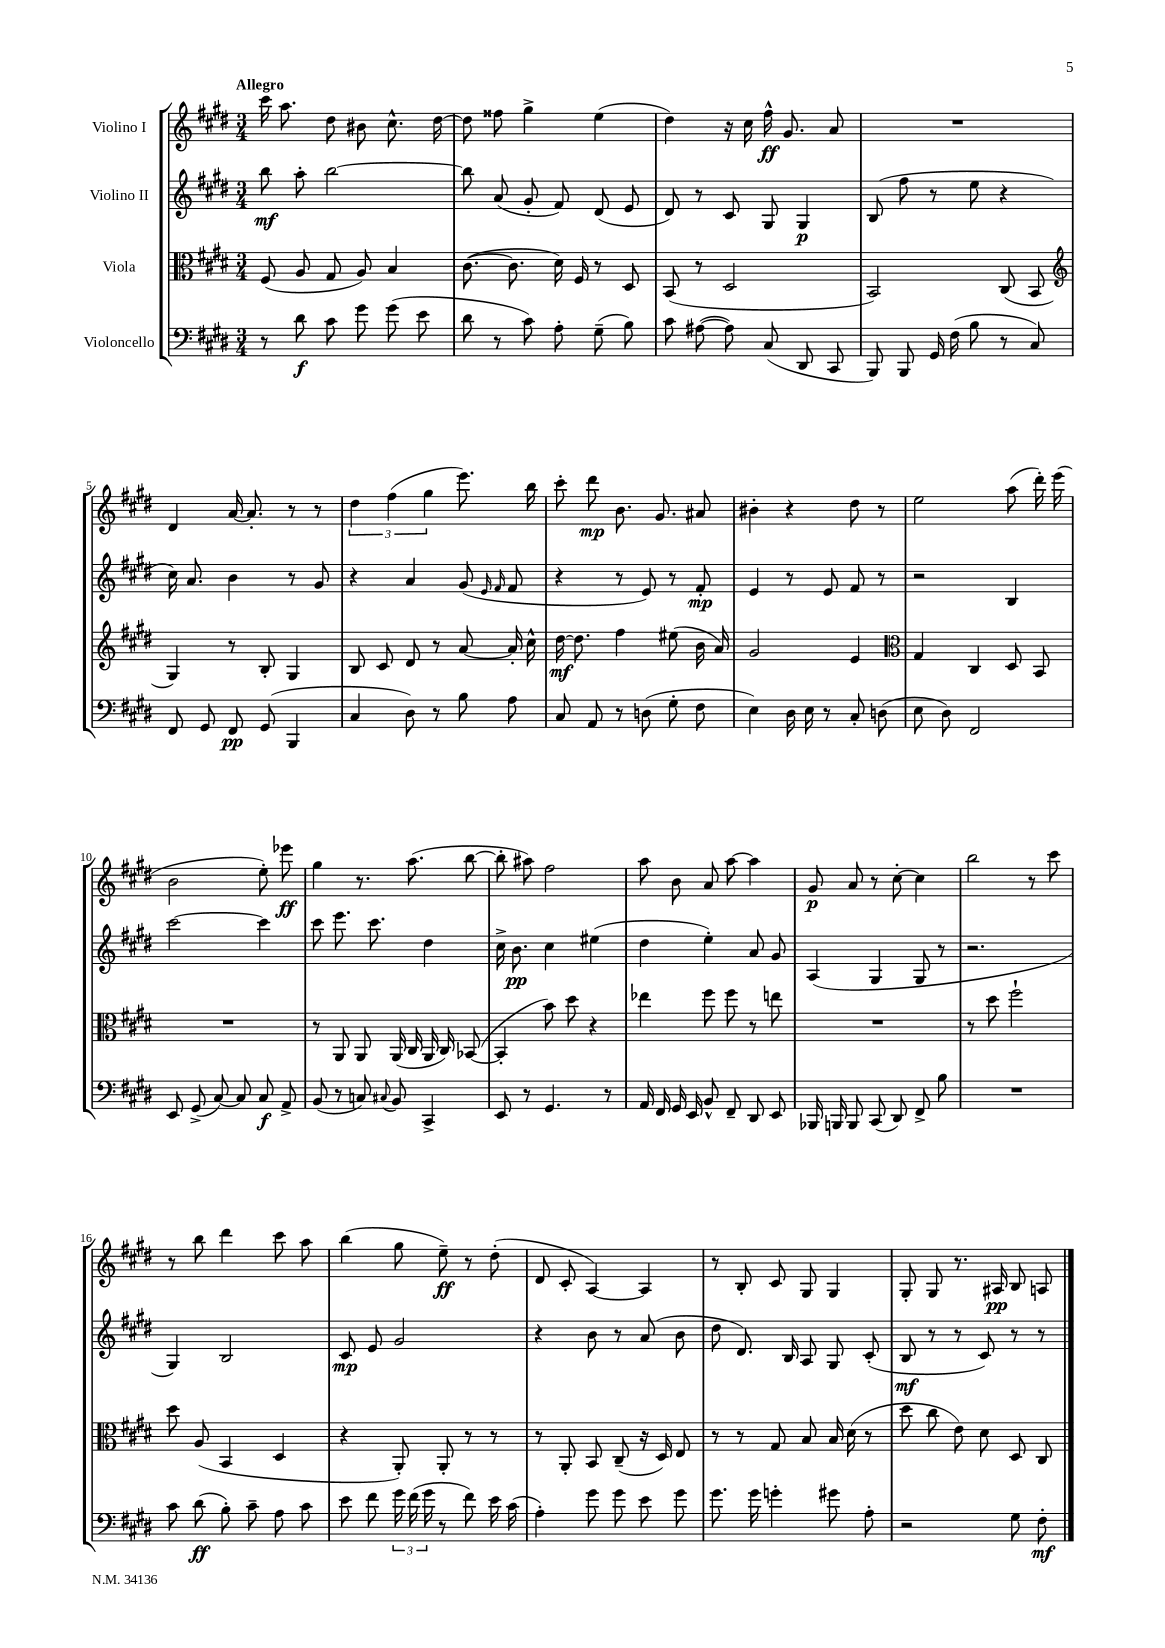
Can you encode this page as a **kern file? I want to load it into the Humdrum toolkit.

**kern	**kern	**kern	**kern
*staff4	*staff3	*staff2	*staff1
*clefF4	*clefC3	*clefG2	*clefG2
*k[f#c#g#d#]	*k[f#c#g#d#]	*k[f#c#g#d#]	*k[f#c#g#d#]
*M3/4	*M3/4	*M3/4	*M3/4
8r	(8F#	8bb	16ccc#
.	.	.	8.aa
8d#	8A	8aa'	.
8c#	8G#	[2bb	8dd#
8g#	8A)	.	8b#
(8g#	4B	.	8.cc#^^
8e	.	.	.
.	.	.	[16dd#
=	=	=	=
8d#	([8.c#	8bb]	8dd#]
8r	.	(8a	8ff##
.	8.c#]	.	.
8c#)	.	8g#'	4gg#^
8A'	16d#)	8f#)	.
.	16F#	.	.
(8G#~	8r	(8d#	(4ee
8B)	8D#	8e	.
=	=	=	=
8c#	(8BB	8d#)	4dd#)
([8A#	8r	8r	.
8A#])	2D#	8c#	16r
.	.	.	16cc#
(8C#	.	8G#	16ff#^^
.	.	.	8.g#
8DD#	.	4G#	.
8CC#	.	.	8a
=	=	=	=
8BBB)	2BB)	(8B	2.r
8BBB	.	8ff#	.
16GG#	.	8r	.
(16F#	.	.	.
8B	.	8ee	.
8r	(8C#	4r	.
8C#)	8BB	.	.
=	=	=	=
*	*clefG2	*	*
8FF#	4G#)	16cc#)	4d#
.	.	8.a	.
8GG#	.	.	.
8FF#	8r	4b	[16a
.	.	.	8.a']
(8GG#	8B'	.	.
4BBB	4G#	8r	8r
.	.	8g#	8r
=	=	=	=
4C#	8B	4r	6dd#
.	8c#	.	.
.	.	.	(6ff#
8D#)	8d#	4a	.
.	.	.	6gg#
8r	8r	.	.
8B	[8a	(8g#	8.eee)
.	.	16qqe	.
.	.	16qqf#	.
8A	16a']	8f#	.
.	16cc#^^	.	16bb
=	=	=	=
8C#	[16dd#	4r	8ccc#'
.	8.dd#]	.	.
8AA	.	.	8ddd#
8r	4ff#	8r	8.b
(8D	.	8e)	.
.	.	.	8.g#
8G#'	(8ee#	8r	.
8F#	16b	8f#'	8a#
.	16a)	.	.
=	=	=	=
4E)	2g#	4e	4b#'
16D#	.	8r	4r
16E	.	.	.
8r	.	8e	.
8C#'	4e	8f#	8dd#
(8D	.	8r	8r
=	=	=	=
*	*clefC3	*	*
8E	4G#	2r	2ee
8D#)	.	.	.
2FF#	4C#	.	.
.	8D#	4B	(8aa
.	8BB	.	16ddd#')
.	.	.	(16eee
=	=	=	=
8EE	2.r	[2ccc#	2b
(8GG#^	.	.	.
[8C#)	.	.	.
8C#]	.	.	.
8C#	.	4ccc#]	8ee')
8AA^	.	.	8eee-
=	=	=	=
(8BB	8r	8ccc#	4gg#
8r	8AA	8.eee	.
8C)	8AA	.	8.r
.	.	8.ccc#	.
8qqC#	.	.	.
8BB	(16AA	.	.
.	16C#	.	(8.aa
4CC#^	16AA	4dd#	.
.	16C#)	.	.
.	([8BB-	.	[8bb
=	=	=	=
8EE	4BB-']	16cc#^	8bb']
.	.	8.b	.
8r	.	.	8aa#)
4.GG#	8b)	4cc#	2ff#
.	8dd#	.	.
.	4r	(4ee#	.
8r	.	.	.
=	=	=	=
16AA	4ee-	4dd#	8aa
16FF#	.	.	.
16GG#	.	.	8b
16EE	.	.	.
8BB^^	8ff#	4ee')	8a
8FF#~	8ff#	.	[8aa
8DD#	8r	8a	4aa]
8EE	8ee	8g#	.
=	=	=	=
16BBB-	2.r	(4A	8g#
16BBB	.	.	.
8BBB	.	.	8a
(8CC#	.	4G#	8r
8DD#)	.	.	[8cc#'
8FF#^	.	8G#	4cc#]
8B	.	8r	.
=	=	=	=
2.r	8r	2.r	2bb
.	8dd#	.	.
.	2ff#`	.	.
.	.	.	8r
.	.	.	8ccc#
=	=	=	=
8c#	8dd#	4G#)	8r
(8d#	(8A	.	8bb
8B')	4BB	2B	4ddd#
8c#~	.	.	.
8A	4D#	.	8ccc#
8c#	.	.	8aa
=	=	=	=
8e	4r	8c#	(4bb
8f#	.	8e	.
24g#	8AA')	2g#	8gg#
(24f#	.	.	.
24g#	.	.	.
8r	8AA'	.	8ee~)
8f#)	8r	.	8r
16e	8r	.	(8dd#'
(16c#	.	.	.
=	=	=	=
4A')	8r	4r	8d#
.	8AA'	.	8c#'
8g#	8BB	8b	[4A)
8g#	(8C#~	8r	.
8e	16r	(8a	4A]
.	16D#)	.	.
8g#	8E	8b	.
=	=	=	=
8.g#	8r	8dd#	8r
.	8r	8.d#)	8B'
16g#	.	.	.
4g'	8G#	.	8c#
.	.	16B	.
.	8B	8A	8G#
8g#	16B	8G#	4G#
.	(16d#	.	.
8A'	8r	(8c#'	.
=	=	=	=
2r	8dd#	8B	8G#'
.	8cc#	8r	8G#
.	8e)	8r	8.r
.	8d#	8c#)	.
.	.	.	16A#
8G#	8D#	8r	8B
8F#'	8C#	8r	8A
==	==	==	==
*-	*-	*-	*-
